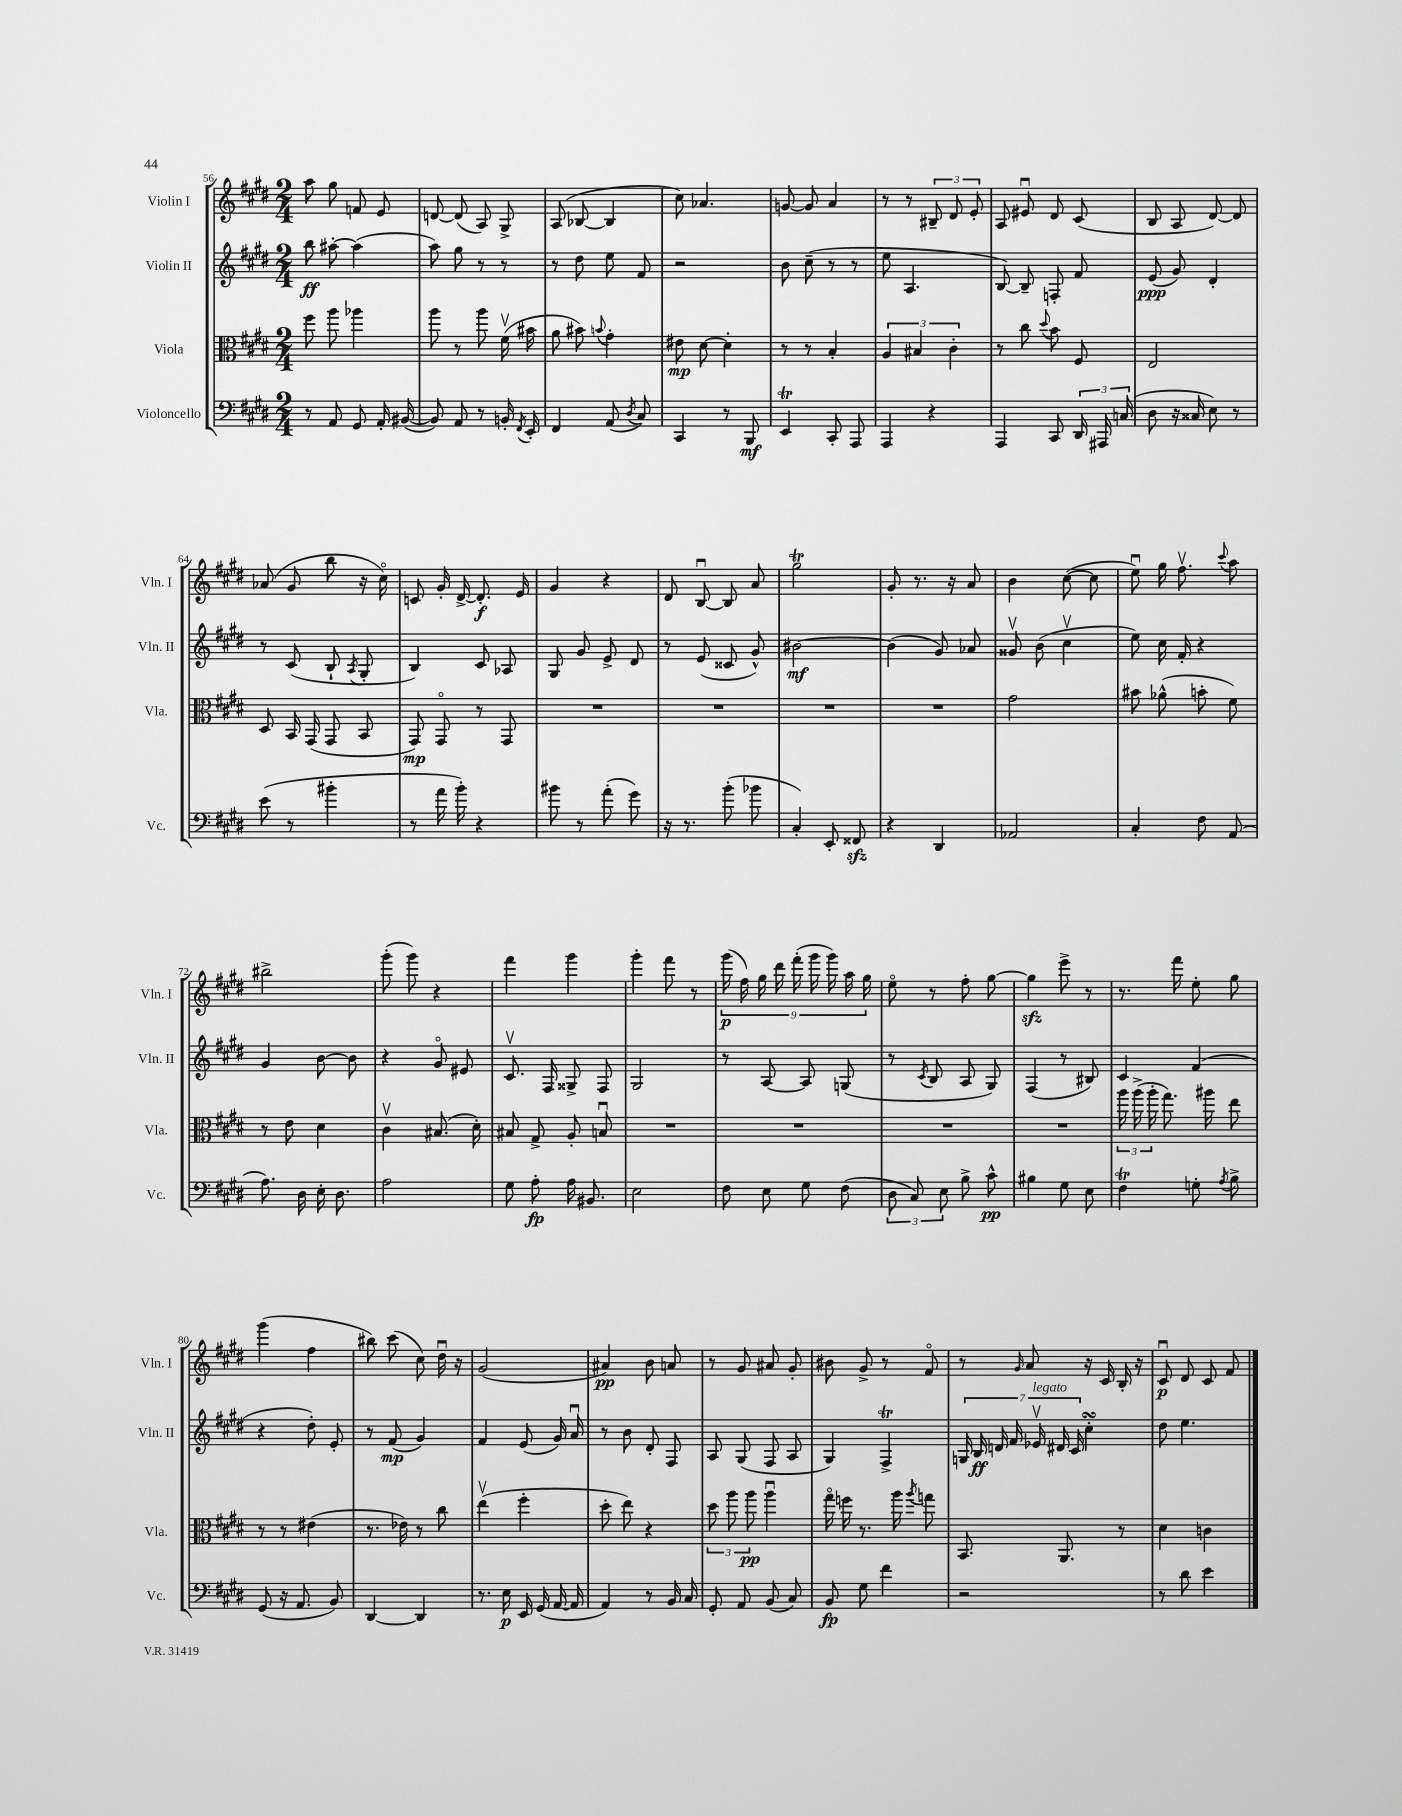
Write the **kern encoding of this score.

**kern	**kern	**kern	**kern
*staff4	*staff3	*staff2	*staff1
*clefF4	*clefC3	*clefG2	*clefG2
*k[f#c#g#d#]	*k[f#c#g#d#]	*k[f#c#g#d#]	*k[f#c#g#d#]
*M2/4	*M2/4	*M2/4	*M2/4
8r	8ff#	8bb	8aa
8AA	8aa	[8aa#'	8gg#
8GG#	4aa-	(4aa#]	8f
16AA'	.	.	8e
([16BB#	.	.	.
=	=	=	=
8BB#])	8aa	8aa)	[8d
8AA	8r	8gg#	(8d]
8r	8aa	8r	8A)
16BB'	(16f#v	8r	8G#^
8qFF#	.	.	.
16EE'	16b#	.	.
=	=	=	=
4FF#	8a	8r	(8A
.	8b#)	8dd#	[8B-
.	8qqb	.	.
(8AA	4g#'	8ee	4B-]
8qD#	.	.	.
8C#)	.	8f#	.
=	=	=	=
4CC#	8e#	2r	8cc#)
.	[8d#	.	4.a-
8r	4d#']	.	.
8BBB	.	.	.
=	=	=	=
4EE	8r	8b	[8g
.	8r	(8cc#~	8g]
8CC#'	4B'	8r	4a
8AAA	.	8r	.
=	=	=	=
4AAA	6A	8ee	8r
.	.	4.A	8r
.	6B#	.	.
4r	.	.	12B#~
.	6c#'	.	12d#
.	.	.	12e'
=	=	=	=
4AAA	8r	[8B)	8A
.	8cc#	8B~]	8e#u
.	8qqdd#	.	.
8CC#	8b	8F'	8d#
24DD#	8F#	8f#	(8c#
24AAA#	.	.	.
(24C	.	.	.
=	=	=	=
8D#	2E	(8e	8B
16r	.	8g#)	8A
16C##	.	.	.
8E)	.	4d#'	[8d#)
8r	.	.	8d#]
=	=	=	=
(8e	8D#	8r	(8a-
8r	16BB	(8c#	8g#
.	(16GG#	.	.
4b#'	8GG#	8B`	8bb
.	.	8qA	.
.	8BB	8G#'	16r
.	.	.	16cc#o)
=	=	=	=
8r	8GG#)	4B)	8c
16a	8GG#o	.	16g#'
16b')	.	.	[16d#^
4r	8r	8c#	8.d#']
.	8GG#	8A-	.
.	.	.	16e
=	=	=	=
8b#	2r	8G#	4g#
8r	.	8g#	.
(8a'	.	8e^	4r
8g#)	.	8d#	.
=	=	=	=
16r	2r	8r	8d#
8.r	.	.	.
.	.	(8e	[8Bu
(8b'	.	8c##	8B]
8b-	.	8g#^^)	8a
=	=	=	=
4C#')	2r	[2b#	2gg#
8EE'	.	.	.
8FF##	.	.	.
=	=	=	=
4r	2r	(4b#]	8g#'
.	.	.	8.r
4DD#	.	8g#)	.
.	.	.	16r
.	.	8a-	8a
=	=	=	=
2AA-	2g#	8g##v	4b
.	.	(8b	.
.	.	4cc#v	([8cc#
.	.	.	8cc#]
=	=	=	=
4C#'	8b#	8ee)	8eeu)
.	(8a-^^	16cc#	16gg#
.	.	16f#'	8.ff#v
8F#	8b'	4r	.
.	.	.	8qqccc#
(8AA	8f#)	.	8aa
=	=	=	=
8.A)	8r	4g#	2bb#^
.	8e	.	.
16D#	.	.	.
16E'	4d#	[8b	.
8.D#	.	.	.
.	.	8b]	.
=	=	=	=
2A	4c#v	4r	(8ggg#'
.	.	.	8ggg#)
.	(8.B#	8g#o	4r
.	.	8e#	.
.	16d#')	.	.
=	=	=	=
8G#	8B#	8.c#v	4fff#
8A'	8G#^	.	.
.	.	16F#	.
16A	8A'	8G##^	4ggg#
8.BB#	.	.	.
.	8Bu	8F#	.
=	=	=	=
2E	2r	2G#	4ggg#'
.	.	.	8fff#
.	.	.	8r
=	=	=	=
8F#	2r	8r	(18ggg#
.	.	.	18ff#)
.	.	.	18gg#
8E	.	[8A	.
.	.	.	18ddd#
.	.	.	(18fff#'
8G#	.	8A]	.
.	.	.	18ggg#
.	.	.	18ggg#)
(8F#	.	(8G	.
.	.	.	18aa
.	.	.	18gg#
=	=	=	=
12D#	2r	8r	8eeo
12C#)	.	.	.
.	.	8qc#	.
.	.	8B	8r
12E	.	.	.
8B^	.	8A	8ff#'
8c#^^	.	8G#)	[8gg#
=	=	=	=
4B#	2r	(4F#	4gg#]
8G#	.	8r	8eee^
8E	.	8B#)	8r
=	=	=	=
4F#	24aa	4c#	8.r
.	(24aa^	.	.
.	24aa'	.	.
.	8.gg#)	.	.
.	.	.	16fff#
8G'	.	(4f#	8ee'
.	16aa#	.	.
8qA	.	.	.
8B^	8ee	.	8gg#
=	=	=	=
(8GG#	8r	4r	(4ggg#
16r	8r	.	.
8.AA	.	.	.
.	(4e#	8dd#')	4ff#
8BB)	.	8e'	.
=	=	=	=
[4DD#	8.r	8r	8bb#)
.	.	(8f#	(8ccc#
.	16e-)	.	.
4DD#]	8r	4g#)	8cc#)
.	8cc#	.	16dd#u
.	.	.	16r
=	=	=	=
8.r	(4eev	4f#	(2g#
16E	.	.	.
16EE	4ff#'	(8e	.
(16GG#	.	.	.
[16AA	.	16g#)	.
16AA]	.	16au	.
=	=	=	=
4AA)	8dd#'	8r	4a#)
.	8ee)	8b	.
8r	4r	8d#'	8b
16BB	.	8F#	8a
16C#	.	.	.
=	=	=	=
8GG#'	12dd#	8A	8r
.	12aa	.	.
8AA	.	(8G#	8g#
.	12aa	.	.
(8BB	4aau	8F#	8a#
8C#)	.	8A	8g#'
=	=	=	=
8BB	16gg#o	4G#)	8b#
.	16ff	.	.
8G#	8.r	.	8g#^
4f#	.	4F#^	8r
.	16aa	.	.
.	8qaa	.	.
.	8gg	.	8f#o
=	=	=	=
2r	8.BB	28G	8r
.	.	28B	.
.	.	28d	.
.	.	28f#	.
.	.	.	16qqg#
.	.	.	8a
.	.	28e-v	.
.	.	28d#	.
.	8.AA	.	.
.	.	28c#	.
.	.	4cc#'	16r
.	.	.	16c#
.	8r	.	16B'
.	.	.	16r
=	=	=	=
8r	4d#	8dd#	8c#u
8d#	.	4.ee	8d#
4e	4c	.	8c#
.	.	.	8f#
==	==	==	==
*-	*-	*-	*-
